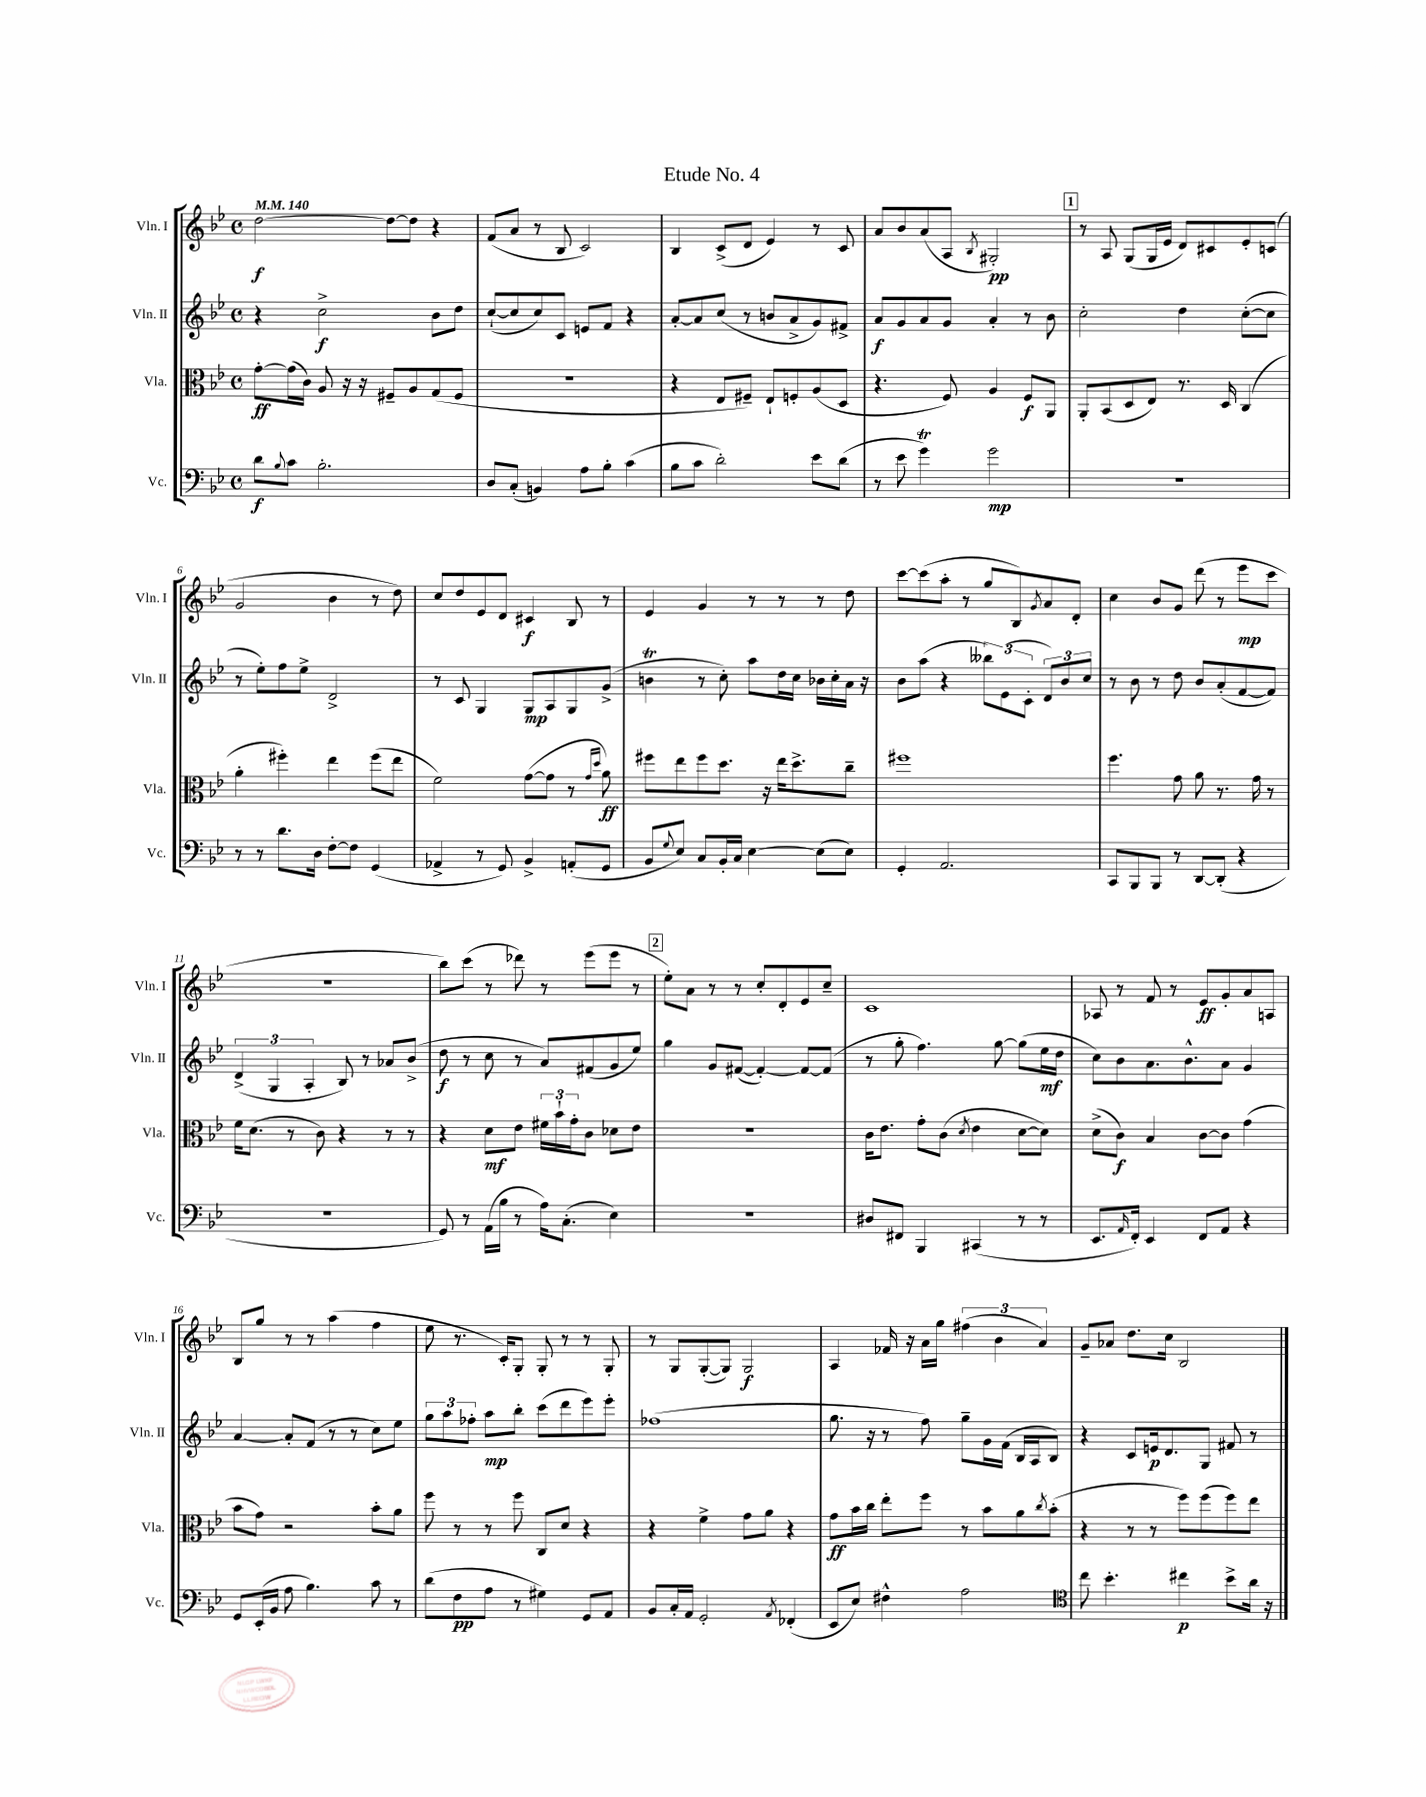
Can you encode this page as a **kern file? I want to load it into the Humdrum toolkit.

**kern	**kern	**kern	**kern
*staff4	*staff3	*staff2	*staff1
*clefF4	*clefC3	*clefG2	*clefG2
*k[b-e-]	*k[b-e-]	*k[b-e-]	*k[b-e-]
*M4/4	*M4/4	*M4/4	*M4/4
*met(c)	*met(c)	*met(c)	*met(c)
*MM140	*MM140	*MM140	*MM140
8d\L	[8g'\L	4r	[2dd\
8qqB-/	.	.	.
8c\J	(16g\]L	.	.
.	16c\JJ)	.	.
2.B-'\	8A/	2cc^\	.
.	16r	.	.
.	16r	.	.
.	8F#~/L	.	8dd\_L
.	8A/	.	8dd\]J
.	(8G/	8b-\L	4r
.	8F#/J	8dd\J	.
=	=	=	=
8D/L	1r	([8cc`/L	(8f/L
(8C'/J	.	8cc/]	8a/J
4BB/)	.	8cc/)	8r
.	.	8c/J	8B-/
8A\L	.	8e/L	2c/)
8B-'\J	.	8f/J	.
(4c\	.	4r	.
=	=	=	=
8B-\L	4r	[8a'/L	4B-/
8c\J	.	8a/]	.
2d'\)	8E-/L	(8cc/J	(8c^/L
.	8F#~/J)	8r	8d/J
.	8E-`/L	8b/L	4e-/)
.	8F'/	8a^/	.
8e-\L	(8A/	8g/)	8r
(8d\J	8D/J	8f#^/J	8c/
=	=	=	=
8r	4.r	8a/L	8a/L
8e-\	.	8g/	8b-/
4g\)	.	8a/	(8a/
.	8F/)	8g/J	8A/J
.	.	.	8qB-/
2g\	4A/	4a'/	2G#'/)
.	8F/L	8r	.
.	8AA/J	8b-\	.
=	=	=	=
1r	8AA'/L	2cc'\	8r
.	(8BB-/	.	8A/
.	8D/	.	(8G/L
.	8E-/J)	.	16G/L
.	.	.	16e-/JJ
.	8.r	4dd\	8d/L)
.	.	.	8c#/
.	16D/	.	.
.	(4C/	([8cc'\L	8e-'/
.	.	8cc\]J	(8c/J
=	=	=	=
8r	4a'\	8r	2g/
8r	.	8ee-'\L)	.
8.d\L	4ff#'\)	8ff\	.
.	.	8ee-^\J	.
16D\Jk	.	.	.
[8F'\L	4ee-\	2d^/	4b-\
8F\]J	.	.	.
(4GG/	(8ff#\L	.	8r
.	8ee-\J	.	8dd\)
=	=	=	=
4AA-^/	2f\)	8r	8cc/L
.	.	8c/	8dd/
8r	.	4G/	8e-/
8GG/)	.	.	8d/J
4BB-^/	([8g\L	8G/L	4c#/
.	8g\]J	8A/	.
(8AA'/L	8r	8G/	8B-/
.	16qqg/LL	.	.
.	16qqdd/JJ	.	.
8GG/J	8a\)	(8g^/J	8r
=	=	=	=
8BB-/L	8ff#\L	4b\	4e-/
8qqG/	.	.	.
8E-/J)	8ee-\	.	.
8C/L	8ff#\	8r	4g/
16BB-'/L	8.dd\J	8cc'\)	.
16C/JJ	.	.	.
[4E-\	.	8aa\L	8r
.	16r	.	.
.	16ee-\LK	16dd\L	8r
.	8.dd^\	16cc\JJ	.
(8E-\]L	.	16b-\LL	8r
.	.	16cc'\	.
8E-\J)	8cc~\J	16a\JJ	8dd\
.	.	16r	.
=	=	=	=
4GG'/	1ff#	8b-\L	[8ccc\L
.	.	(8aa\J	(8ccc\]
2.AA/	.	4r	8aa'\J
.	.	.	8r
.	.	12bb--\L)	8gg/L
.	.	(12e-\	.
.	.	.	8B-/)
.	.	12c'\J	.
.	.	.	8qg/
.	.	12d/L)	8a/
.	.	12b-/	.
.	.	.	8d'/J
.	.	12cc/J	.
=	=	=	=
8CC/L	4.ff\	8r	4cc\
8BBB-/	.	8b-\	.
8BBB-/J	.	8r	8b-/L
8r	8g\	8dd\	8g/J
[8DD/L	8a\	8b-/L	(8ddd\
(8DD'/]J	8.r	(8a'/	8r
4r	.	[8f/	8eee-\L
.	16g\	.	.
.	8r	8f/]J)	8ccc\J
=	=	=	=
1r	16f\LK	(6d^/	1r
.	(8.d\J	.	.
.	.	6G/	.
.	8r	.	.
.	.	6A'/	.
.	8c\)	.	.
.	4r	8B-/)	.
.	.	8r	.
.	8r	8a-/L	.
.	8r	(8b-^/J	.
=	=	=	=
8GG/)	4r	8dd\	8bb-\L)
8r	.	8r	(8ccc\J
(16AA\LL	8d\L	8cc\	8r
16B-\JJ	.	.	.
8r	8e-\J	8r	8ddd-\)
16A\LK)	24f#\LL	8a/L)	8r
.	24b-`\	.	.
(8.C'\J	.	.	.
.	24g'\J	.	.
.	8c\J	(8f#/	(8eee-\L
4E-\)	8d-\L	8g/	8eee-\J
.	8e-\J	8ee-/J)	8r
=	=	=	=
1r	1r	4gg\	8ee-'\L)
.	.	.	8a\J
.	.	8g/L	8r
.	.	([8f#/J	8r
.	.	4f#'/_)	8cc'/L
.	.	.	8d'/
.	.	8f#/_L	8e-/
.	.	(8f#/]J	8cc~/J
=	=	=	=
8D#/L	16c\LK	8r	1c
.	8.e-\J	.	.
8FF#/J	.	8gg'\	.
4BBB-/	8g'\L	4.ff\)	.
.	(8c\J	.	.
.	8qd/	.	.
(4CC#/	4e-\	.	.
.	.	[8gg\	.
8r	[8d\L	(8gg\]L	.
8r	8d\]J)	16ee-\L	.
.	.	16dd\JJ	.
=	=	=	=
8.EE-/L	(8d^\L	8cc\L)	8A-/
.	8c\J)	8b-\	8r
16qqAA/	.	.	.
16FF'/Jk)	.	.	.
4EE-/	4B-/	8.a\	8f/
.	.	.	8r
.	.	8.b-^^\	.
8FF/L	[8c\L	.	8e-/L
8AA/J	8c\]J	8a\J	8g'/
4r	(4g\	4g/	8a/
.	.	.	8A/J
=	=	=	=
8GG/L	8b-\L	[4a/	8B-/L
(16EE-'/L	8g\J)	.	8gg/J
16BB-/JJ	.	.	.
8A\	2r	8a'/]L	8r
4.B-\)	.	(8f/J	8r
.	.	8r	(4aa\
.	.	8r	.
8c\	8b-'\L	8cc\L)	4ff\
8r	8a\J	8ee-\J	.
=	=	=	=
(8d\L	8ff\	12gg\L	8ee-\
.	.	12aa\	.
8F\	8r	.	8.r
.	.	12ff-'\J	.
8A\J	8r	8aa\L	.
.	.	.	16c'/LK)
8r	8ff\	8bb-'\J	8G'/J
4G#\)	8C/L	(8ccc\L	8G'/
.	8d/J	8ddd\	8r
8GG/L	4r	8eee-\)	8r
8AA/J	.	8eee-'\J	8G'/
=	=	=	=
8BB-/L	4r	(1ff-	8r
16C'/L	.	.	8G/L
16AA/JJ	.	.	.
2GG'/	4f^\	.	([8G'/
.	.	.	8G/]J)
.	8g\L	.	2G/
.	8a\J	.	.
8qAA/	.	.	.
(4FF-'/	4r	.	.
=	=	=	=
8EE-/L	8g\L	8.gg\	4A/
8E-/J)	16b-\L	.	.
.	16cc\JJ	16r	.
4F#^^\	8ee-'\L	8r	16f-/
.	.	.	16r
.	8ff\J	8ff\)	16a\LL
.	.	.	16gg\JJ
2A\	8r	8gg~\L	(6ff#\
.	8b-\L	16g\L	.
.	.	.	6b-\
.	.	(16f\JJ	.
.	8a\	16B-/LL	.
.	.	16A/J	.
.	.	.	6a/)
.	8qcc/	.	.
.	(8b-'\J	8B-/J)	.
=	=	=	=
*clefC4	*	*	*
8cc\	4r	4r	8g~/L
4.b-'\	.	.	8a-/J
.	8r	8c/L	8.dd\L
.	8r	16e/k	.
.	.	8.d/	16cc\Jk
4cc#\	8ff\L)	.	2B-/
.	(8ff\	8G/J	.
8b-^\L	8ff\)	8f#/	.
16a\Jk	8ee-\J	8r	.
16r	.	.	.
==	==	==	==
*-	*-	*-	*-
